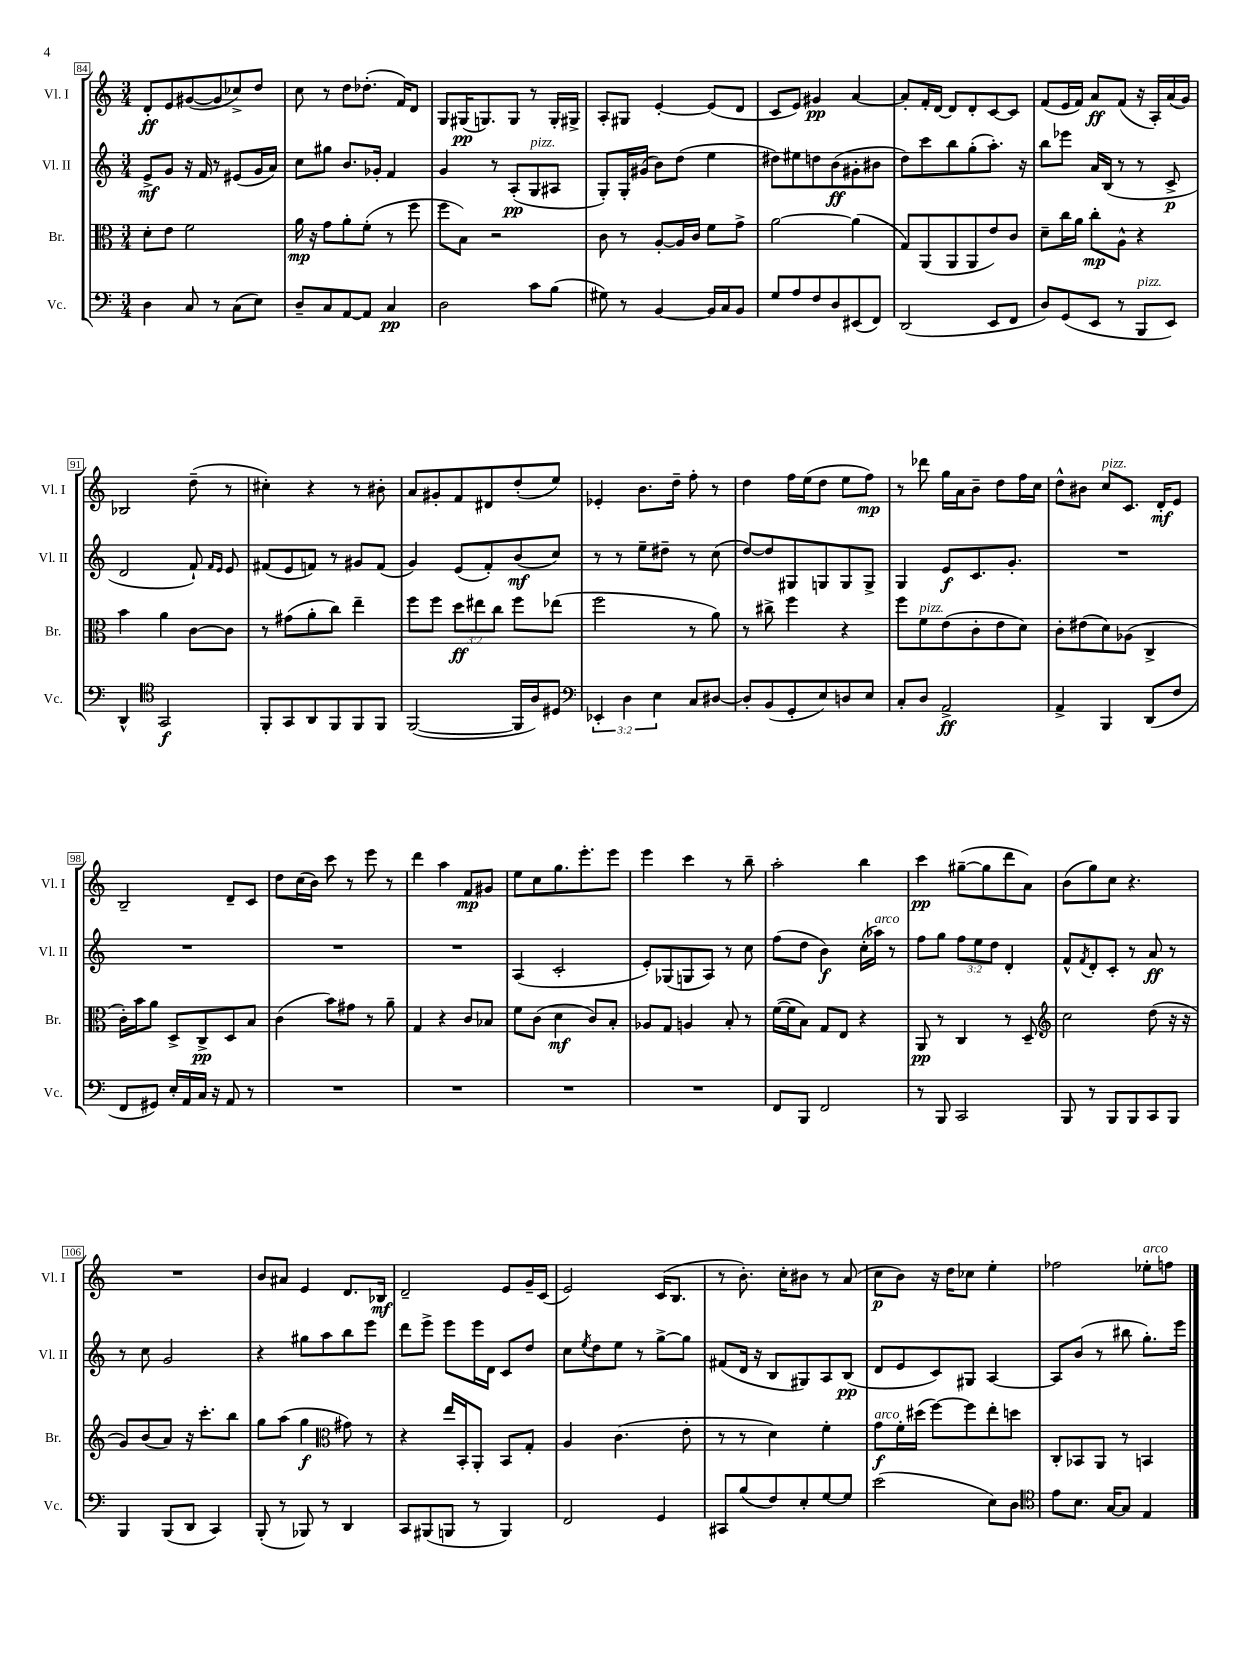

**kern	**kern	**kern	**kern
*staff4	*staff3	*staff2	*staff1
*clefF4	*clefC3	*clefG2	*clefG2
*k[]	*k[]	*k[]	*k[]
*M3/4	*M3/4	*M3/4	*M3/4
4D\	8d'\L	8e^/L	8d'/L
.	8e\J	8g/J	8e/
8C/	2f\	16r	([8g#/
.	.	16f/	.
8r	.	8r	8g#/]
(8C\L	.	(8e#/L	8cc-^/)
8E\J)	.	16g/L	8dd/J
.	.	16a/JJ)	.
=	=	=	=
8D~/L	16a\	8cc\L	8cc\
.	16r	.	.
8C/	8g\L	8gg#\J	8r
[8AA/	8a'\	8.b/L	8dd\L
8AA/]J	(8f'\J	.	(8.dd-'\J
.	.	16g-'/Jk	.
4C/	8r	4f/	.
.	.	.	16f/LK)
.	8ff\	.	8d/J
=	=	=	=
2D\	8ff\L	4g/	8G/L
.	8B\J)	.	(16G#/K
.	.	.	8.G/)
.	2r	8r	.
.	.	(8A'/L	8G/J
8c\L	.	8G/	8r
(8B\J	.	8A#/J	16G'/LL
.	.	.	16G#^/JJ
=	=	=	=
8G#\)	8c\	8G'/L)	8A'/L
8r	8r	16G'/L	8G#/J
.	.	(16g#/JJ	.
[4BB/	[8A'/L	8b\L)	[4e'/
.	16A/]L	(8dd\J	.
.	16c/JJ	.	.
16BB/]LL	8f\L	4ee\	(8e/]L
16C/J	.	.	.
8BB/J	8g^\J	.	8d/J
=	=	=	=
8G/L	[2a\	8dd#\L)	8c/L
8A/	.	8ee#\	8e/J)
8F/	.	8dd\	4g#/
8D/	.	(8b\	.
(8EE#/	(4a\]	8g#'\	[4a/
8FF/J)	.	8b#\J	.
=	=	=	=
(2DD/	8G/L)	8dd\L)	8a'/]L
.	(8AA/	8ccc\	16f'/L
.	.	.	[16d/JJ
.	8AA/	8bb\	8d/]L
.	8AA/	(8gg'\	8d'/
8EE/L	8e/)	8.aa'\J)	[8c/
8FF/J	8c/J	.	8c/]J
.	.	16r	.
=	=	=	=
8D/L)	8d~\L	8bb\L	(8f/L
(8GG/	16cc\L	8eee-\J	16e/L
.	16a\JJ	.	16f/JJ)
8EE/J	8cc'\L	16a/LL	8a/L
.	.	(16B/JJ	.
8r	8A^^\J	8r	(8f/J
8BBB/L	4r	8r	16r
.	.	.	16A'/LL)
8EE/J)	.	8c^/	(16a/
.	.	.	16g/JJ)
=	=	=	=
4DD^^/	4b\	2d/	2B-/
*clefC4	*	*	*
2GG/	4a\	.	.
.	[8c\L	8f`/)	(8dd~\
.	.	16qqf/LL	.
.	.	16qqe/JJ	.
.	8c\]J	8e/	8r
=	=	=	=
8FF'/L	8r	(8f#/L	4cc#'\)
8GG/	(8g#\L	8e/	.
8AA/	8a'\	8f/J)	4r
8FF/	8cc\J)	8r	.
8FF/	4ee~\	8g#/L	8r
8FF/J	.	(8f/J	8b#'\
=	=	=	=
([2FF/	8ff\L	4g/)	8a/L
.	8ff\J	.	8g#'/
.	12dd\L	(8e/L	8f/
.	12ee#\	.	.
.	.	8f'/)	8d#/
.	12cc\J	.	.
16FF/]LL	8ff\L	(8b/	(8dd'/
16A/J)	.	.	.
8D#/J	(8ee-\J	8cc/J)	8ee/J)
=	=	=	=
*clefF4	*	*	*
6EE-'/	2ff\	8r	4e-'/
.	.	8r	.
6D\	.	.	.
.	.	8ee~\L	8.b\L
6E\	.	.	.
.	.	8dd#~\J	.
.	.	.	16dd~\Jk
8C/L	8r	8r	8ff'\
[8D#/J	8a\)	(8cc\	8r
=	=	=	=
8D#'/]L	8r	[8dd/L)	4dd\
(8BB/	8cc#^\	8dd/]	.
8GG'/	4ff\	8G#/	16ff\LL
.	.	.	(16ee\J
8E/)	.	8G/	8dd\J
8D/	4r	8G/	8ee\L
8E/J	.	8G^/J	8ff\J)
=	=	=	=
8C'/L	8ff\L	4G/	8r
8D/J	8f\	.	8ddd-\
2AA^/	(8e\	8e/L	16gg\LL
.	.	.	16a\J
.	8c'\	8.c/	8b~\J
.	8e\	.	8dd\L
.	.	8.g'/J	.
.	8d\J)	.	16ff\L
.	.	.	16cc\JJ
=	=	=	=
4AA^/	8c'\L	2.r	8dd^^\L
.	(8e#\	.	8b#\J
4BBB/	8d\)	.	8cc/L
.	(8A-\J	.	8.c/J
(8DD/L	4C^/	.	.
.	.	.	16d'/LK
8F/J	.	.	8e/J
=	=	=	=
8FF/L	16c'\LL)	2.r	2B~/
.	16b\J	.	.
8GG#/J)	8a\J	.	.
16E'/LL	8D^/L	.	.
16AA/	.	.	.
16C/JJ	8C^/	.	.
16r	.	.	.
8AA/	8D/	.	8d~/L
8r	8B/J	.	8c/J
=	=	=	=
2.r	(4c\	2.r	8dd\L
.	.	.	(16cc\L
.	.	.	16b\JJ)
.	8b\L)	.	8ccc\
.	8g#\J	.	8r
.	8r	.	8eee\
.	8a~\	.	8r
=	=	=	=
2.r	4G/	2.r	4ddd\
.	4r	.	4aa\
.	8c/L	.	8f/L
.	8B-/J	.	8g#/J
=	=	=	=
2.r	8f\L	(4A/	8ee\L
.	(8c\J	.	8cc\
.	4d\	2c'/	8.gg\
.	.	.	8.eee'\
.	8c/L)	.	.
.	8B'/J	.	8eee\J
=	=	=	=
2.r	8A-/L	8e'/L)	4eee\
.	8G/J	(8G-/	.
.	4A/	8G/	4ccc\
.	.	8A/J)	.
.	8B'/	8r	8r
.	8r	8cc\	8bb~\
=	=	=	=
8FF/L	([16f\LL	(8ff\L	2aa'\
.	16f\]J	.	.
8BBB/J	8B\J)	8dd\J	.
2FF/	8G/L	4b\)	.
.	8E/J	.	.
.	4r	(16cc'\LL	4bb\
.	.	16aa-\JJ)	.
.	.	8r	.
=	=	=	=
8r	8AA/	8ff\L	4ccc\
8BBB/	8r	8gg\J	.
2CC/	4C/	12ff\L	([8gg#~\L
.	.	12ee\	.
.	.	.	8gg#\]
.	.	12dd\J	.
.	8r	4d'/	8ddd\
.	8D~/	.	8a\J)
=	=	=	=
*	*clefG2	*	*
8BBB/	2cc\	8f^^/L	(8b\L
.	.	8qf/	.
8r	.	8d'/	8gg\)
8BBB/L	.	8c'/J	8cc\J
8BBB/	.	8r	4.r
8CC/	(8dd\	8a/	.
8BBB/J	16r	8r	.
.	16r	.	.
=	=	=	=
4BBB/	8g/L)	8r	2.r
.	(8b/	8cc\	.
(8BBB/L	8a/J)	2g/	.
8DD/J	16r	.	.
.	8.ccc'\L	.	.
4CC/)	.	.	.
.	8bb\J	.	.
=	=	=	=
(8BBB'/	8gg\L	4r	8b/L
8r	(8aa\J	.	8a#/J
8BBB-/)	4gg\	8gg#\L	4e/
8r	.	8aa\	.
*	*clefC3	*	*
4DD/	8g#\)	8bb\	8.d/L
.	8r	8eee\J	.
.	.	.	16B-/Jk
=	=	=	=
8CC/L	4r	8ddd\L	2d~/
(8BBB#/	.	8eee^\J	.
8BBB/J	16ee/LL	8eee\L	.
.	16BB'/J	.	.
8r	8AA'/J	16eee\L	.
.	.	16d\JJ	.
4BBB/)	8BB/L	8c/L	8e/L
.	8G'/J	8dd/J	16g~/L
.	.	.	(16c/JJ
=	=	=	=
2FF/	4A/	8cc\L	2e/)
.	.	8qee/	.
.	.	8dd\	.
.	(4.c\	8ee\J	.
.	.	8r	.
4GG/	.	[8gg^\L	(16c/LK
.	.	.	8.B/J
.	8e'\	8gg\]J	.
=	=	=	=
8CC#/L	8r	(8f#/L	8r
(8B/	8r	16d/Jk	8.b'\)
.	.	16r	.
8F/)	4d\)	8B/L	.
.	.	.	16cc'\LK
8E'/	.	8G#/)	8b#\J
[8G/	4f'\	8A/	8r
8G/]J	.	(8B/J	(8a/
=	=	=	=
(2e\	8g\L	8d/L	8cc\L
.	16f'\L	8e/	8b\J)
.	(16dd#\JJ	.	.
.	[8ff\L)	8c/)	16r
.	.	.	16dd\LK
.	8ff\]	8G#/J	8cc-\J
8E\L)	8ee'\	[4A/	4ee'\
8D\J	8dd\J	.	.
=	=	=	=
*clefC4	*	*	*
8e\L	8C'/L	8A/]L	2ff-\
8.B\J	8BB-/	(8b/J	.
.	8AA/J	8r	.
[16G/LK	.	.	.
8G/]J	8r	8bb#\	.
4E/	4BB/	8.gg'\L)	8ee-'\L
.	.	.	8ff\J
.	.	16eee\Jk	.
==	==	==	==
*-	*-	*-	*-
